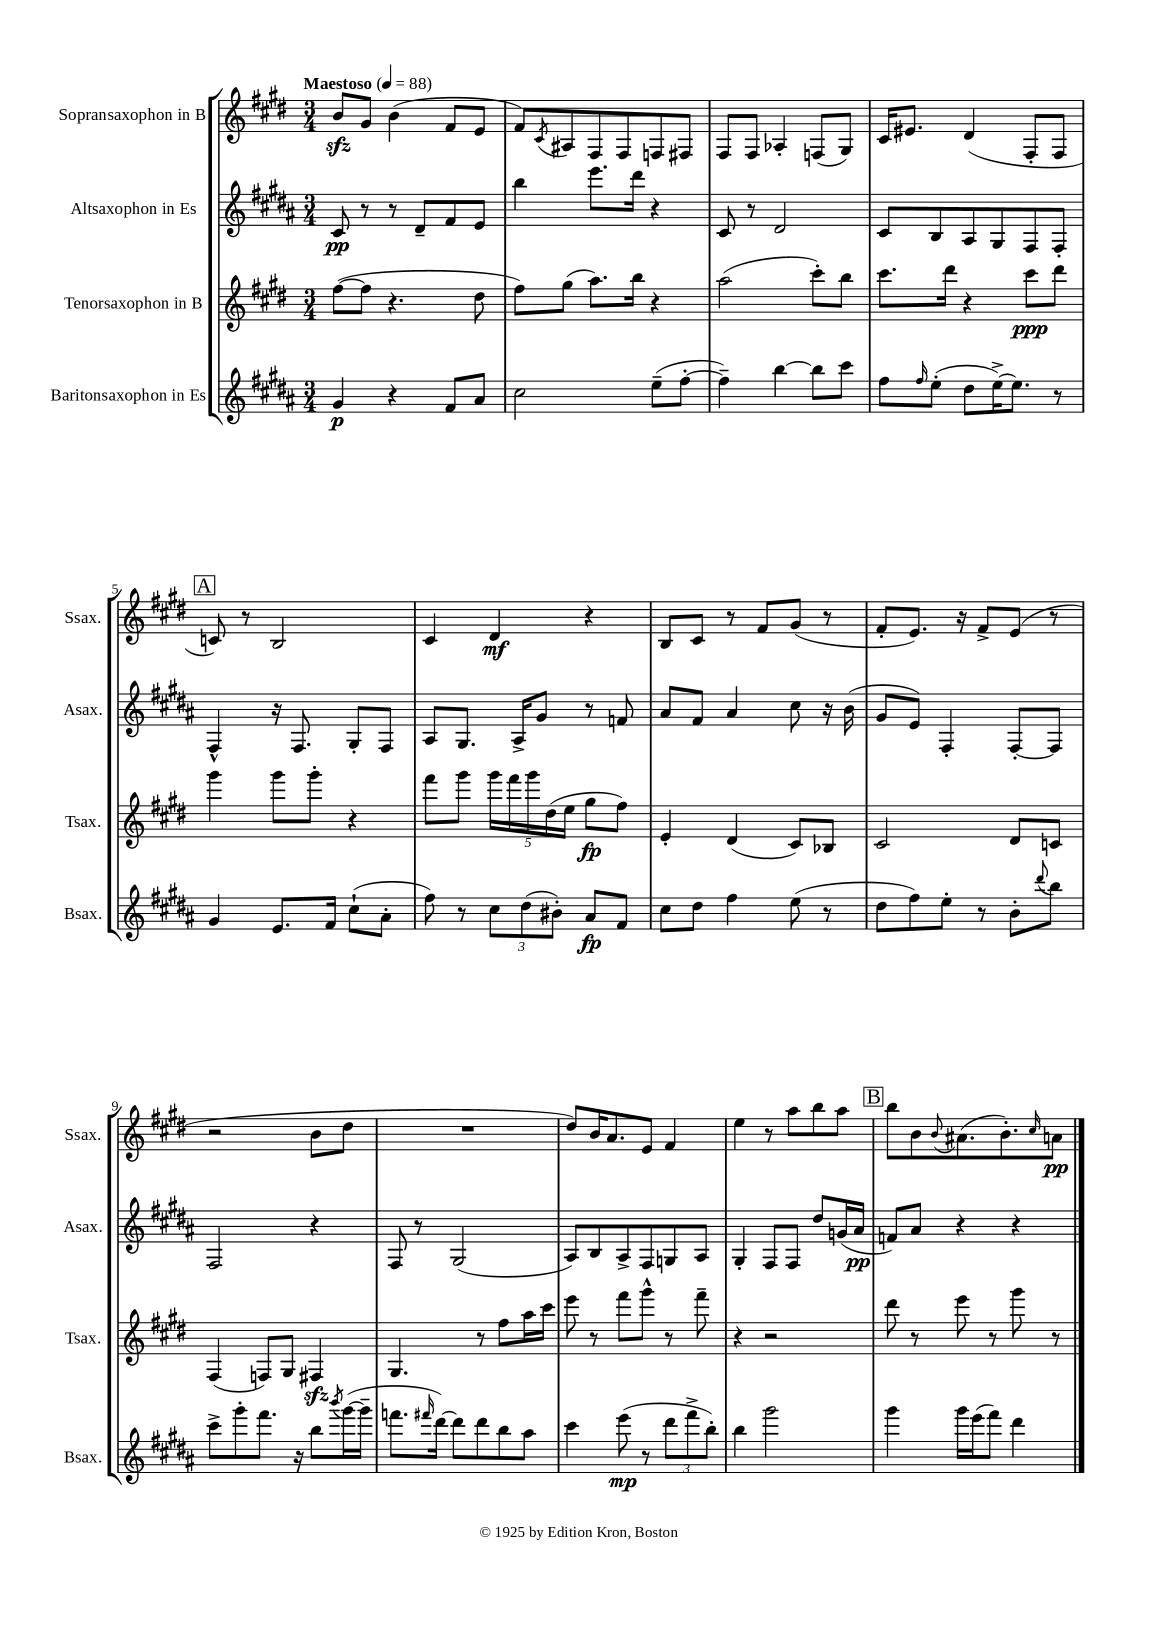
<<
\new StaffGroup <<
\new Staff = "s0" \with { instrumentName = "Sopransaxophon in B" shortInstrumentName = "Ssax." } {
    \clef treble \key e \major \numericTimeSignature \time 3/4 \tempo "Maestoso" 4 = 88
    b'8\sfz gis'8 b'4( fis'8 e'8 |
    fis'8) \acciaccatura { cis'8 } ais8 fis8 fis8 f8 fis8 |
    fis8 fis8 aes4-. f8( gis8) |
    cis'16 eis'8. dis'4( fis8-. fis8 |
    \mark \markup { \box "A" } c'8) r8 b2 |
    cis'4 dis'4\mf r4 |
    b8 cis'8 r8 fis'8 gis'8( r8 |
    fis'8-. e'8.) r16 fis'8-> e'8( r8 |
    r2 b'8 dis''8 |
    R2. |
    dis''8) b'16 a'8. e'8 fis'4 |
    e''4 r8 a''8 b''8 a''8 |
    \mark \markup { \box "B" } b''8 b'8 \appoggiatura { b'8 } ais'8.( b'8.-.) \grace { cis''16 } a'8\pp \bar "|." |
}
\new Staff = "s1" \with { instrumentName = "Altsaxophon in Es" shortInstrumentName = "Asax." } {
    \clef treble \key b \major \numericTimeSignature \time 3/4
    cis'8\pp r8 r8 dis'8-- fis'8 e'8 |
    b''4 e'''8. dis'''16 r4 |
    cis'8 r8 dis'2 |
    cis'8 b8 ais8 gis8 fis8 fis8-. |
    \mark \markup { \box "A" } fis4-^ r16 fis8. gis8-. fis8 |
    ais8 gis8. ais16-> gis'8 r8 f'8 |
    ais'8 fis'8 ais'4 cis''8 r16 b'16( |
    gis'8 e'8) fis4-. fis8~-. fis8 |
    fis2 r4 |
    fis8 r8 gis2( |
    ais8) b8 ais8-> fis8 g8 ais8 |
    gis4-. fis8 fis8 dis''8 g'16( ais'16\pp |
    \mark \markup { \box "B" } f'8) ais'8 r4 r4 \bar "|." |
}
\new Staff = "s2" \with { instrumentName = "Tenorsaxophon in B" shortInstrumentName = "Tsax." } {
    \clef treble \key e \major \numericTimeSignature \time 3/4
    fis''8~( fis''8 r4. dis''8 |
    fis''8) gis''8( a''8.) b''16 r4 |
    a''2( cis'''8-.) b''8 |
    cis'''8. dis'''16 r4 cis'''8\ppp dis'''8 |
    \mark \markup { \box "A" } gis'''4 gis'''8 gis'''8-. r4 |
    fis'''8 gis'''8 \tuplet 5/4 { gis'''16 fis'''16 gis'''16 dis''16( e''16 } gis''8\fp fis''8) |
    e'4-. dis'4( cis'8) bes8 |
    cis'2 dis'8 c'8 |
    fis4( f8) gis8 fis4\sfz |
    gis4. r8 fis''8 a''16 cis'''16 |
    e'''8 r8 fis'''8 gis'''8-^ r8 fis'''8-- |
    r4 r2 |
    \mark \markup { \box "B" } dis'''8 r8 e'''8 r8 gis'''8 r8 \bar "|." |
}
\new Staff = "s3" \with { instrumentName = "Baritonsaxophon in Es" shortInstrumentName = "Bsax." } {
    \clef treble \key b \major \numericTimeSignature \time 3/4
    gis'4\p r4 fis'8 ais'8 |
    cis''2 e''8--( fis''8~-. |
    fis''4--) b''4~ b''8 cis'''8 |
    fis''8 \grace { fis''16 } e''8-.( dis''8 e''16~->) e''8. r8 |
    \mark \markup { \box "A" } gis'4 e'8. fis'16 cis''8-!( ais'8-. |
    fis''8) r8 \tuplet 3/2 { cis''8 dis''8( bis'8-.) } ais'8\fp fis'8 |
    cis''8 dis''8 fis''4 e''8( r8 |
    dis''8 fis''8) e''8-. r8 b'8-. \appoggiatura { dis'''8 } b''8 |
    cis'''8-> gis'''8-. fis'''8. r16 b''8 \acciaccatura { b'''8 } gis'''16~( gis'''16-- |
    f'''8. \grace { fis'''16 } dis'''16~) dis'''8 dis'''8 b''8 ais''8 |
    cis'''4 e'''8\mp( r8 \tuplet 3/2 { dis'''8 fis'''8-> b''8-.) } |
    b''4 gis'''2 |
    \mark \markup { \box "B" } gis'''4 gis'''16 e'''16( fis'''8) dis'''4 \bar "|." |
}
>>
>>
